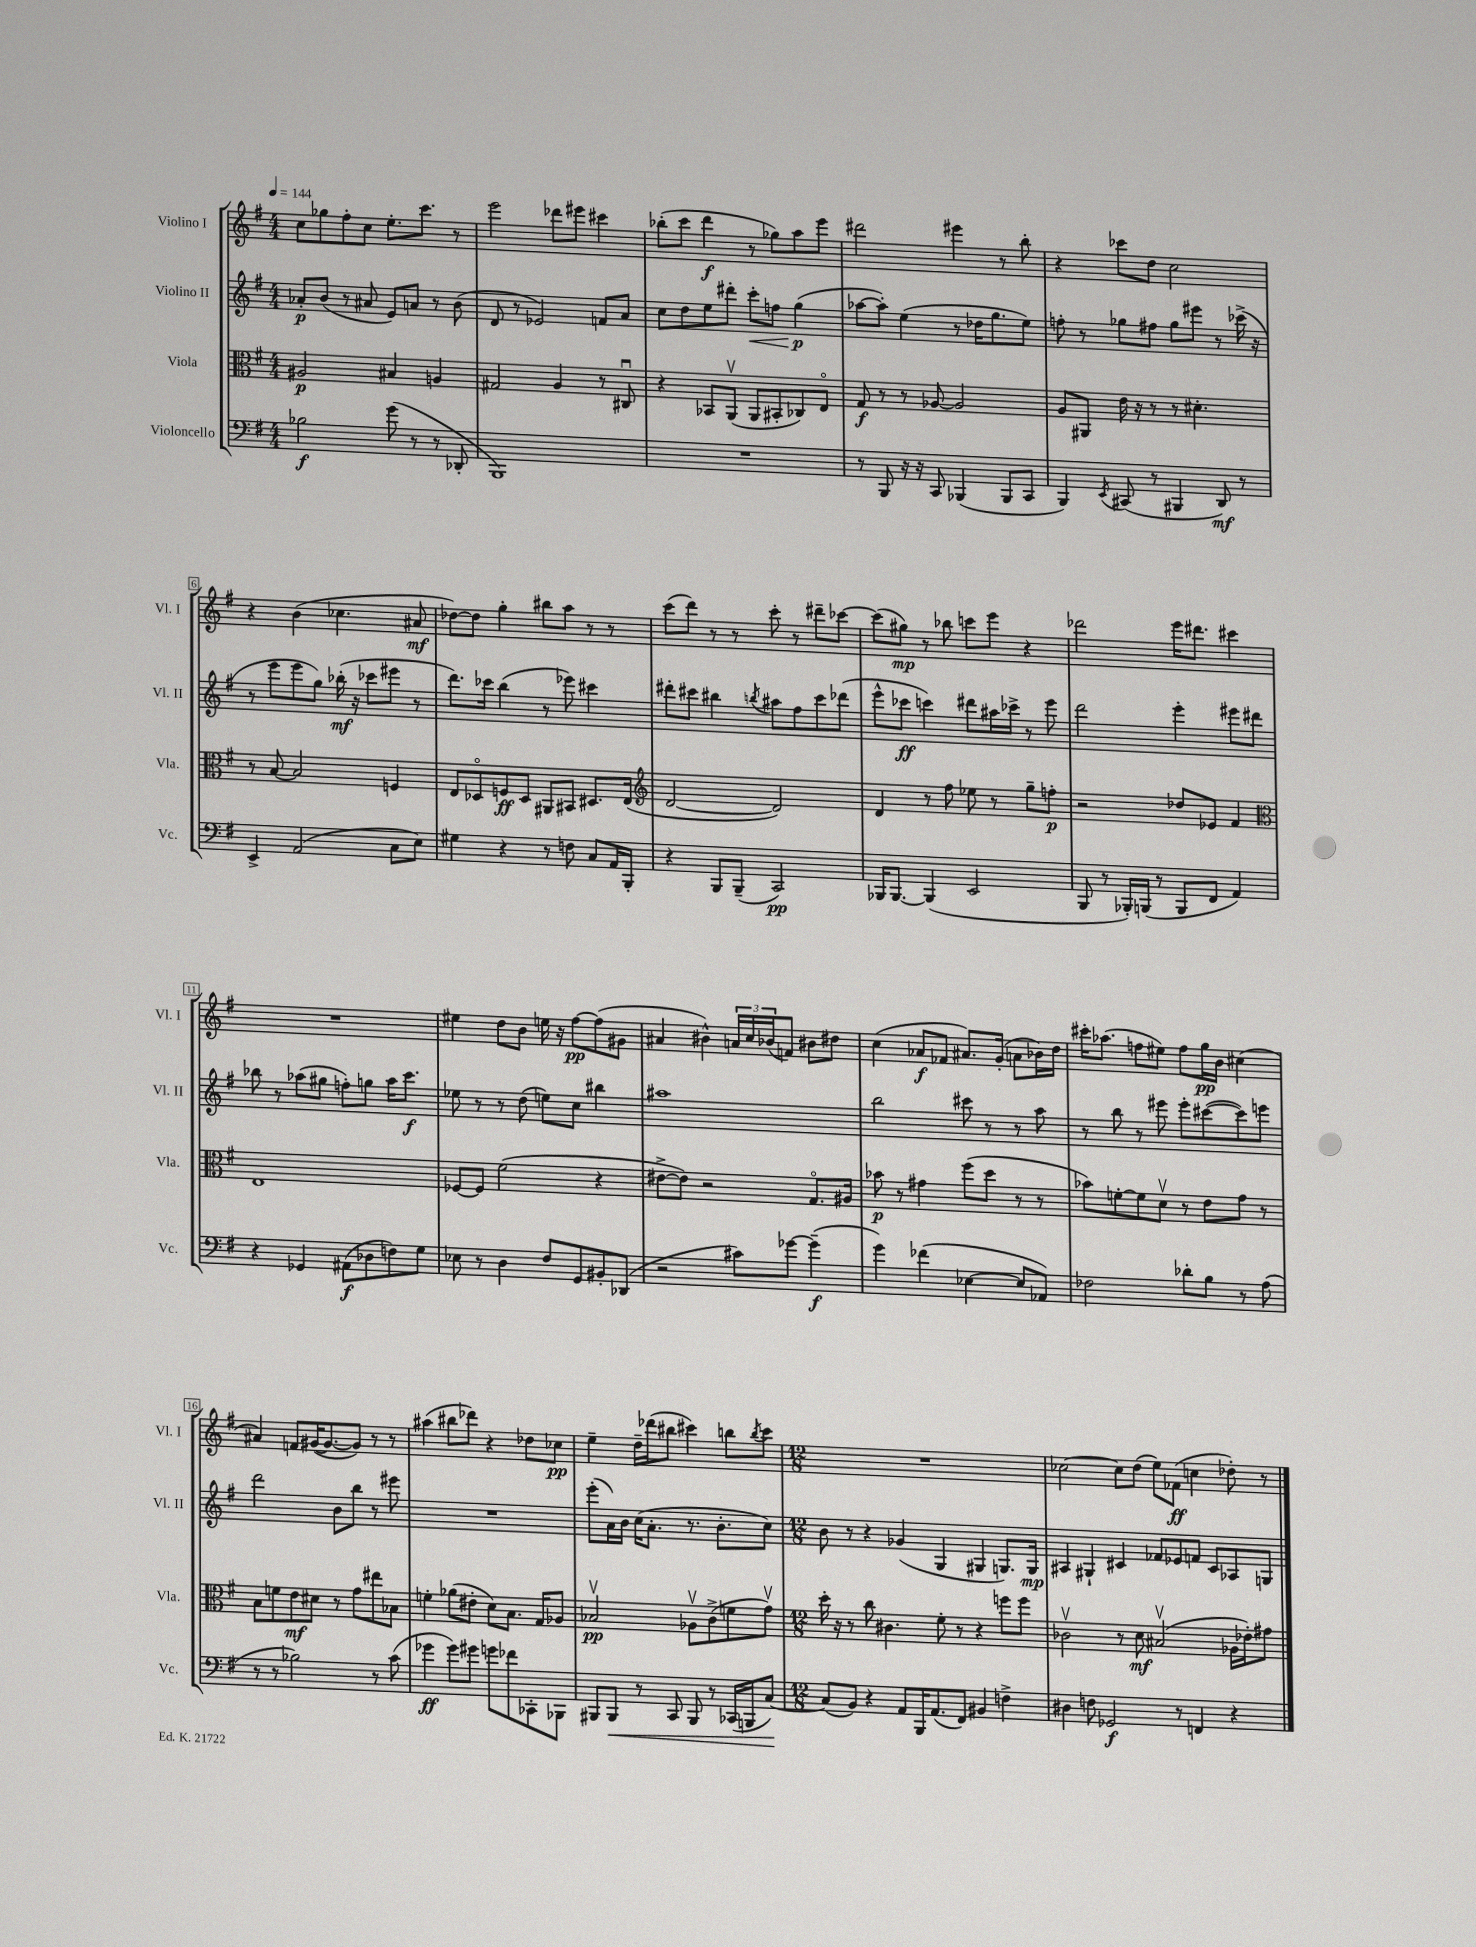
<<
\new StaffGroup <<
\new Staff = "s0" \with { instrumentName = "Violino I" shortInstrumentName = "Vl. I" } {
    \clef treble \key g \major \numericTimeSignature \time 4/4 \tempo 4 = 144
    c''8 ges''8 fis''8-. c''8 e''8.-. c'''8. r8 |
    e'''2 des'''8 eis'''8 cis'''4 |
    bes''8-.( c'''8 d'''4\f r8 ges''8) a''8 e'''8 |
    dis'''2 eis'''4 r8 b''8-. |
    r4 ces'''8 d''8 c''2 |
    r4 b'4( ces''4. ais'8\mf |
    des''8~) des''8 g''4-. bis''8 a''8 r8 r8 |
    c'''8( d'''8) r8 r8 c'''8-. r8 dis'''8-- ces'''8~ |
    ces'''8( gis''8\mp) r8 bes''8 c'''8 e'''8 r4 |
    des'''2 e'''16 dis'''8. cis'''4 |
    R1 |
    eis''4 d''8 b'8 e''16 r16 fis''8~\pp fis''8( gis'8 |
    ais'4 bis'4-^) \tuplet 3/2 { a'16 c''16 bes'16( } f'8) bis'8 dis''8 |
    c''4( aes'8\f fes'8 ais'8.) g'16-.( a'8 bes'16) d''16 |
    cis'''16-. aes''8.( f''8 eis''8) f''8 g''16\pp b'16 cis''4( |
    ais'4) f'8 gis'16~( gis'8.~ gis'8) r8 r8 |
    ais''4( bis''8 des'''8) r4 des''8 ces''8\pp |
    e''4-- d''16-- des'''16( bis''8 cis'''4) b''8 \acciaccatura { b''8 } cis'''8 |
    \numericTimeSignature \time 12/8 R1. |
    ces''2~ ces''8 d''8( e''8) fes'8\ff( c''4 des''8-.) r8 \bar "|." |
}
\new Staff = "s1" \with { instrumentName = "Violino II" shortInstrumentName = "Vl. II" } {
    \clef treble \key g \major \numericTimeSignature \time 4/4
    aes'8-.\p b'8( r8 ais'8 e'8) a'8 r8 b'8( |
    d'8 r8 ees'2) f'8 a'8 |
    c''8 d''8 e''8 dis'''8-. c'''8-.\< f''8 g''4\p\!( |
    aes''8~ aes''8-.) e''4( r8 des''16 g''8. e''8) |
    f''8-. r8 ges''8 fis''8 ges''8 eis'''8 r8 ces'''16->( r16 |
    r8 e'''8 e'''8 g''8) bes''16-.\mf( r16 ces'''8 eis'''8 r8 |
    d'''8.) ces'''16 b''4( r8 ees'''8) cis'''4 |
    dis'''8-. cis'''8 bis''4 \acciaccatura { b''8 } ais''8 fis''8 cis'''8 des'''8( |
    e'''8-^ ces'''8\ff c'''4) dis'''8 ais''16 ces'''16-> r8 e'''8 |
    d'''2 e'''4-. eis'''8 dis'''8 |
    bes''8 r8 aes''8( gis''8 f''8-.) g''8 aes''16 c'''8.\f |
    ees''8 r8 r8 d''8( e''8) c''8 bis''4 |
    ais''1 |
    b''2 cis'''8 r8 r8 a''8 |
    r8 b''8 r8 eis'''8 eis'''8-. cis'''8~( cis'''8) e'''8 |
    d'''2 b'8 b''8 r8 eis'''8 |
    R1 |
    e'''8-.( a'16) b'16 c''16( a'8.-. r8. b'8.-. c''8) |
    \numericTimeSignature \time 12/8 b'8 r8 r4 ges'4( g4 gis4 g8.) g16\mp |
    ais4 gis4-! cis'4 fes'8 ees'8 f'8 cis'8 aes8 g8 \bar "|." |
}
\new Staff = "s2" \with { instrumentName = "Viola" shortInstrumentName = "Vla." } {
    \clef alto \key g \major \numericTimeSignature \time 4/4
    ais2\p bis4 a4 |
    gis2 a4 r8 cis8\downbow |
    r4 bes,8 a,8\upbow( a,8 bis,8-. ces8) e8\flageolet |
    g8\f r8 r8 aes8~ aes2 |
    a8 ais,8 e'16 r16 r8 r8 dis'4.-. |
    r8 b8~ b2 f4 |
    e8 des8\flageolet f8\ff des8 ais,8 bis,8 dis8. e16( |
    \clef treble d'2~ d'2) |
    d'4 r8 fis''8 ees''8 r8 g''8-- f''8-.\p |
    r2 des''8 ees'8 fis'4 |
    \clef alto e1 |
    fes8~ fes8 fis'2( r4 |
    eis'8~-> eis'8) r2 g8.\flageolet ais16 |
    bes'8\p r8 gis'4 fis''8( d''8 r8 r8 |
    bes'8) f'8~-. f'8 d'8\upbow r8 e'8 g'8 r8 |
    b8 f'8 e'8\mf dis'8 r8 g'8 eis''8 bes8 |
    f'4-. aes'8( eis'8-. d'8) b8. g16 aes8 |
    bes2\upbow\pp aes8\upbow c'8->( f'8 g'8\upbow) |
    \numericTimeSignature \time 12/8 d''16-. r16 r8 c''8 cis'4. fis'8-. r8 r4 f''8 f''8 |
    ces'2\upbow r8 d'8\mf bis2\upbow( aes16 ees'16-.) gis'8 \bar "|." |
}
\new Staff = "s3" \with { instrumentName = "Violoncello" shortInstrumentName = "Vc." } {
    \clef bass \key g \major \numericTimeSignature \time 4/4
    bes2\f g'8( r8 r8 des,8-. |
    b,,1) |
    R1 |
    r8 b,,8 r16 r16 c,8 bes,,4( bes,,8 c,8 |
    b,,4) \acciaccatura { e,8 } cis,8( r8 bis,,4 d,8\mf) r8 |
    e,4-> a,2( c8 e8) |
    gis4 r4 r8 f8 c8 a,16 b,,16-. |
    r4 b,,8 b,,8--( c,2\pp) |
    bes,,16 bes,,8.~ bes,,4( e,2 |
    b,,8 r8 bes,,16-.) b,,16( r8 b,,8 fis,8 a,4) |
    r4 ges,4 ais,8\f( des8 f8) g8 |
    ees8 r8 d4 fis8 g,8 bis,8-. des,8( |
    r2 cis'8) ges'8~ ges'4--\f( |
    g'4) fes'4( ees4~ ees8 aes,8) |
    fes2 des'8-. b8 r8 a8( |
    r8 r8 bes2) r8 c'8( |
    ges'4\ff ges'8) gis'8 g'8 fes'8 ces,8-. bes,,8 |
    bis,,8 bis,,8\< r8 c,8 bis,,8 r8 ces,16( b,,16 c8~\!) |
    \numericTimeSignature \time 12/8 c8( b,8) r4 a,8 b,,16 a,8.( fis,8) bis,4 f4-> |
    dis4 f8 ges,2\f r8 f,4 r4 \bar "|." |
}
>>
>>
\layout { \context { \Score \override BarNumber.stencil = #(make-stencil-boxer 0.1 0.3 ly:text-interface::print) } }
